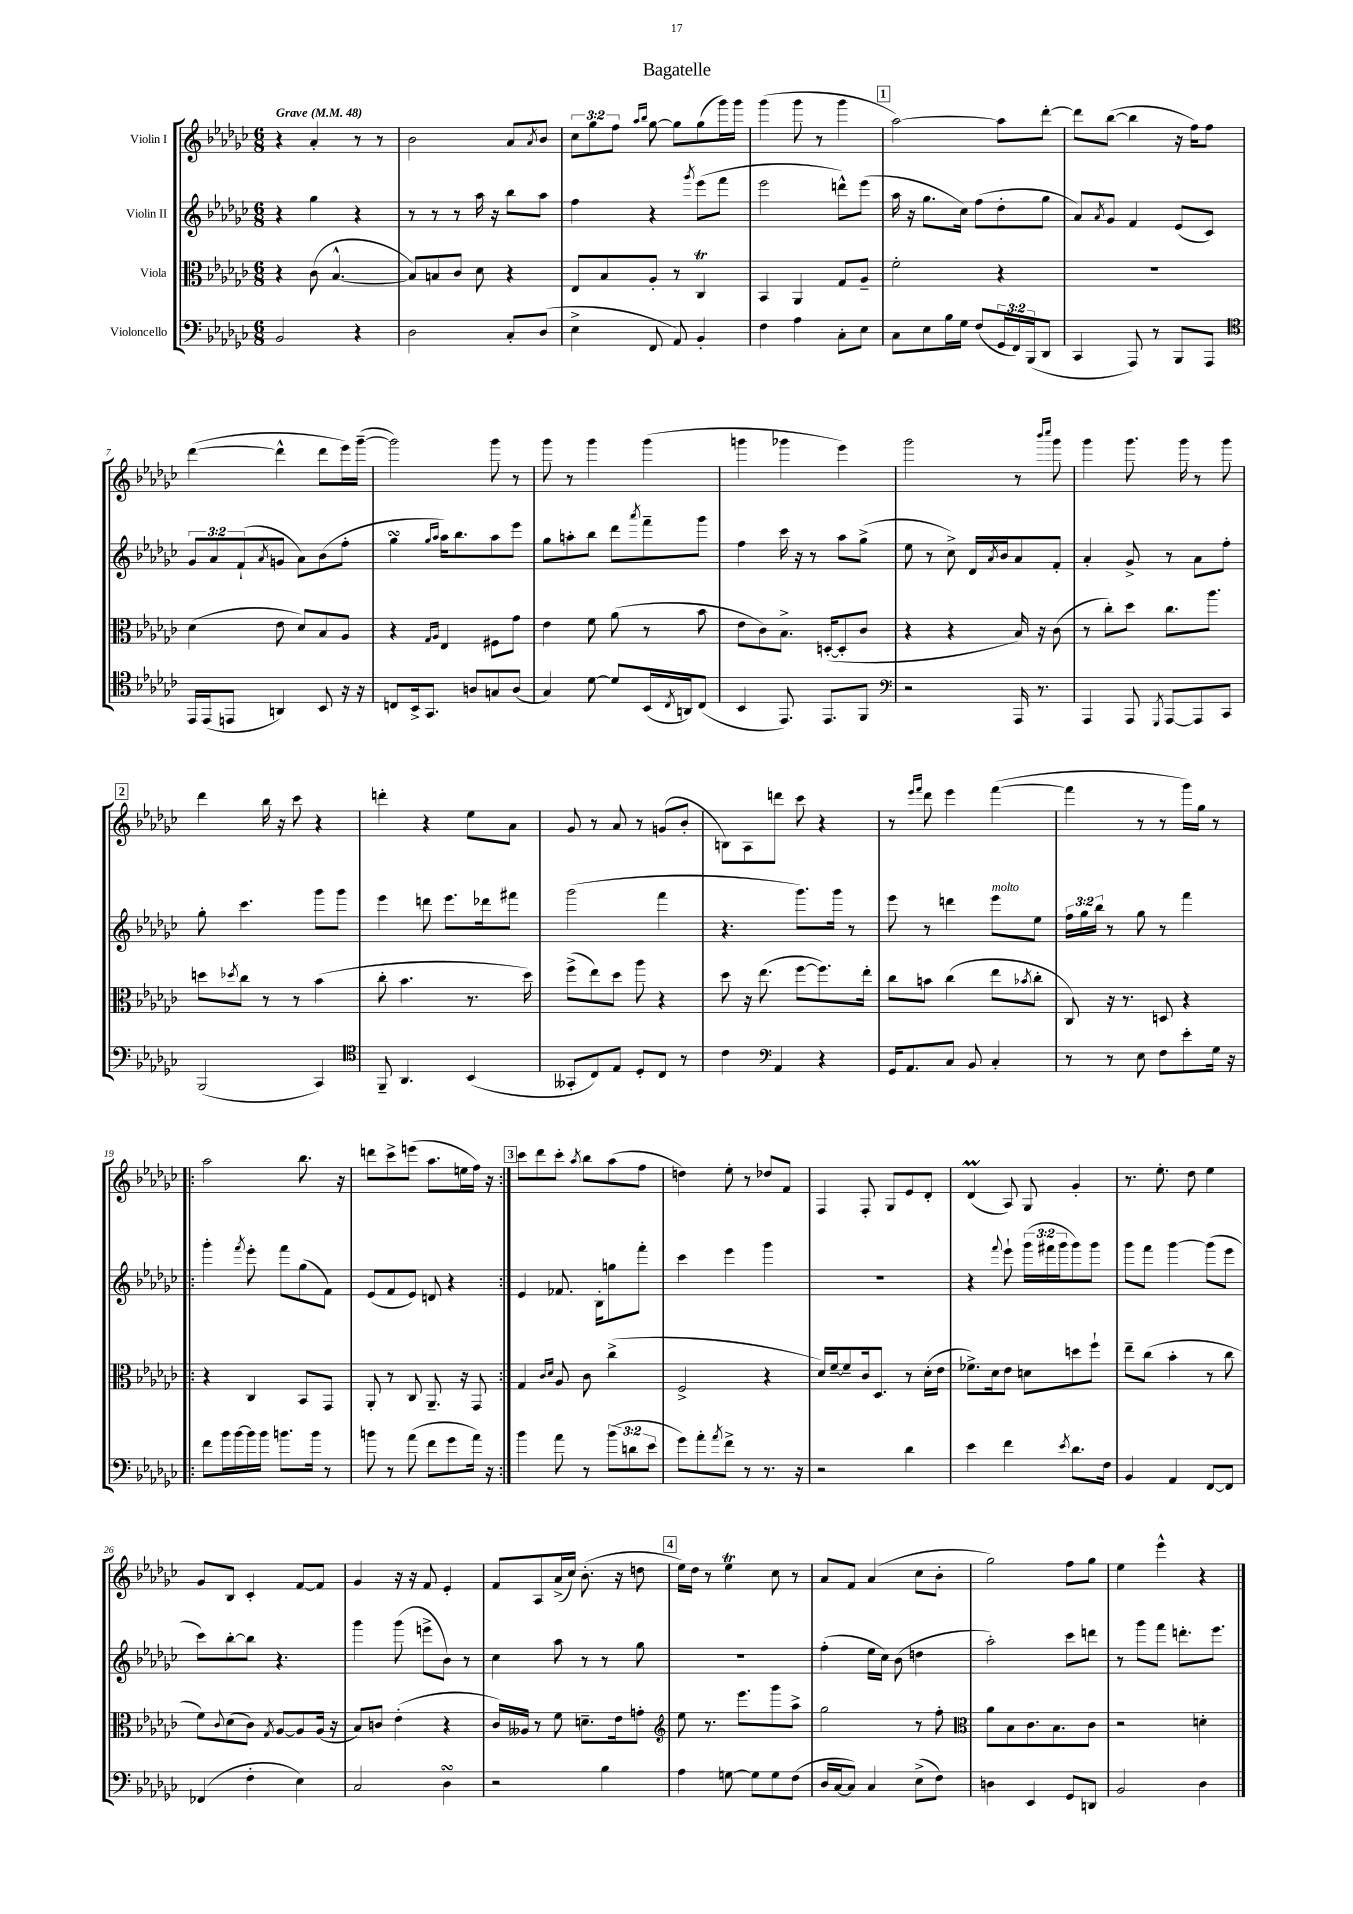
\header { title = "Bagatelle" }
<<
\new StaffGroup <<
\new Staff = "s0" \with { instrumentName = "Violin I" } {
    \clef treble \key ges \major \numericTimeSignature \time 6/8 \override Staff.TupletNumber.text = #tuplet-number::calc-fraction-text \tempo "Grave" 4 = 48
    r4 aes'4-. r8 r8 |
    bes'2 aes'8 \acciaccatura { aes'8 } bes'8 |
    \tuplet 3/2 { ces''8 ges''8 f''8 } \grace { aes''16 bes''16 } ges''8~ ges''8 ges''8( ges'''16) ges'''16 |
    ges'''4( ges'''8 r8 ges'''4 |
    \mark \markup { \box "1" } aes''2~) aes''8 des'''8~-. |
    des'''8 bes''8~( bes''4 r16 f''16) f''8 |
    des'''4~( des'''4-^ des'''8 ees'''16) ges'''16~--( |
    ges'''2) ges'''8 r8 |
    ges'''8 r8 ges'''4 ges'''4( |
    g'''4 ges'''4 ees'''4) |
    ges'''2 r8 \grace { bes'''16 ces''''16 } ges'''8 |
    ges'''4 ges'''8. ges'''16 r8 ges'''8 |
    \mark \markup { \box "2" } des'''4 bes''16 r16 ces'''8 r4 |
    d'''4-. r4 ees''8 aes'8 |
    ges'8 r8 aes'8 r8 g'8( bes'8-. |
    b8) aes8 d'''8 ces'''8 r4 |
    r8 \grace { ees'''16 f'''16 } des'''8 ees'''4 f'''4~( |
    f'''4 r8 r8 ges'''16) ges''16 r8 |
    \repeat volta 2 { aes''2 bes''8. r16 |
    d'''8 ces'''8-> e'''8( aes''8. e''16 f''16) r16 | }
    \mark \markup { \box "3" } ces'''8 des'''8 ces'''8-. \acciaccatura { aes''8 } bes''8 aes''8( f''8 |
    d''4) ees''8-. r8 des''8 f'8 |
    f4 f8-. ges8 ees'8 des'8-. |
    des'4\prall( aes8) ges8 ges'4-. |
    r8. ees''8.-. des''8 ees''4 |
    ges'8 bes8 ces'4-. f'8~ f'8 |
    ges'4 r16 r16 f'8 ees'4-. |
    f'8 aes8 aes'16->( ces''16) bes'8.-.( r16 d''8 |
    \mark \markup { \box "4" } ees''16) des''16 r8 ees''4\trill ces''8 r8 |
    aes'8 f'8 aes'4( ces''8 bes'8-. |
    ges''2) f''8 ges''8 |
    ees''4 ees'''4-^ r4 \bar "|." |
}
\new Staff = "s1" \with { instrumentName = "Violin II" } {
    \clef treble \key ges \major \numericTimeSignature \time 6/8 \override Staff.TupletNumber.text = #tuplet-number::calc-fraction-text
    r4 ges''4 r4 |
    r8 r8 r8 aes''16 r16 bes''8 aes''8 |
    f''4 r4 \acciaccatura { ges'''8 } ees'''8( f'''8 |
    ees'''2 d'''8-^) ees'''8( |
    \mark \markup { \box "1" } aes''16 r16 ges''8. ces''16) f''8( des''8-. ges''8 |
    aes'8) \acciaccatura { aes'8 } ges'8 f'4 ees'8( ces'8) |
    \tuplet 3/2 { ges'8 aes'8 f'8-!( } \acciaccatura { aes'8 } g'8 aes'8) bes'8( f''8-. |
    ges''4\turn \grace { ges''16 aes''16 } aes''16) bes''8. aes''8 ees'''8 |
    ges''8 a''8-. bes''8 des'''8 \acciaccatura { aes'''8 } f'''8-- ges'''8 |
    f''4 ces'''16 r16 r8 aes''8 ges''8->( |
    ees''8 r8 ces''8->) des'16 \acciaccatura { aes'8 } bes'16 aes'8 f'8-. |
    aes'4-. ges'8-> r8 aes'8 f''8-. |
    \mark \markup { \box "2" } ges''8-. ces'''4. ges'''8 ges'''8 |
    ees'''4 d'''8 ees'''8. des'''16 fis'''8 |
    ges'''2( f'''4 |
    r4. ges'''8.) ges'''16 r8 |
    ees'''8 r8 d'''4 ees'''8^\markup { \italic "molto" } ees''8 |
    \tuplet 3/2 { f''16 ges''16 bes''16 } r8 ges''8 r8 f'''4 |
    \repeat volta 2 { ges'''4-. \acciaccatura { f'''8 } ees'''8-. f'''8 ges''8( f'8) |
    ees'8( f'8 ees'8) d'8 r4 | }
    \mark \markup { \box "3" } ees'4 fes'8. bes16-. g''8 f'''8-. |
    ces'''4 ees'''4 ges'''4 |
    R2. |
    r4 \appoggiatura { f'''8 } ees'''8-! \tuplet 3/2 { ges'''16( fis'''16 ges'''16 } ges'''8) ges'''8 |
    ges'''8 f'''8 ges'''4~ ges'''8( ees'''8 |
    ces'''8) bes''8~-. bes''8 r4. |
    ges'''4 ges'''8( e'''8-> bes'8) r8 |
    ces''4 aes''8 r8 r8 ges''8 |
    \mark \markup { \box "4" } R2. |
    f''4-.( ees''16 ces''16) bes'8( d''4 |
    aes''2-.) ces'''8 d'''8 |
    r8 ges'''8 f'''8 d'''8.-. ees'''8. \bar "|." |
}
\new Staff = "s2" \with { instrumentName = "Viola" } {
    \clef alto \key ges \major \numericTimeSignature \time 6/8
    r4 ces'8( bes4.~-^ |
    bes8) b8 ces'8 des'8 r4 |
    ees8 bes8 aes8-. r8 ces4\trill |
    bes,4 aes,4 ges8 aes8-- |
    \mark \markup { \box "1" } f'2-. r4 |
    R2. |
    des'4( ees'8 des'8) bes8 aes8 |
    r4 \grace { ges16 aes16 } ees4 fis8 ges'8 |
    ees'4 f'8 aes'8( r8 bes'8 |
    ees'8 ces'8) bes8.-> d16~-.( d8-. ces'8 |
    r4 r4 bes16) r16 ces'8( |
    r8 ces''8-.) des''8 ces''8. aes''8. |
    \mark \markup { \box "2" } d''8 \acciaccatura { des''8 } ces''8 r8 r8 bes'4( |
    ces''8-. bes'4. r8. des''16) |
    f''8->( ees''8) des''8 aes''8 r4 |
    des''8 r16 ees''8.( f''8~ f''8.) ees''16-. |
    ces''8 b'8 ces''4( ees''8 \acciaccatura { bes'8 } ces''8-. |
    ces8) r16 r8. d8 r4 |
    \repeat volta 2 { r4 ces4 bes,8 ges,8 |
    aes,8-. r8 ces8 aes,8.-- r16 ges,8 | }
    \mark \markup { \box "3" } ges4 \grace { ces'16 des'16 } aes8 ces'8 ces''4->( |
    f2-> r4 |
    des'16) f'16~-- f'8-- ces'16 des8. r8 des'16-.( ees'16 |
    fes'8.->) des'16 ees'8 d'8 d''8 f''8-! |
    ees''8-- ces''8( bes'4-. r8 ces''8 |
    f'8) \appoggiatura { ces'8 } des'8( ces'8) \acciaccatura { ges8 } aes8~ aes8 aes16( r16 |
    bes8) c'8 ees'4-.( r4 |
    ces'16) aeses16 r8 f'8 d'8.-- ees'16 g'8-. |
    \mark \markup { \box "4" } \clef treble ees''8 r8. ees'''8. ges'''8 aes''8-> |
    ges''2 r8 f''8-. |
    \clef alto aes'8 bes8 ces'8. bes8. ces'8 |
    r2 d'4-. \bar "|." |
}
\new Staff = "s3" \with { instrumentName = "Violoncello" } {
    \clef bass \key ges \major \numericTimeSignature \time 6/8 \override Staff.TupletNumber.text = #tuplet-number::calc-fraction-text
    bes,2 r4 |
    des2 ces8-. des8( |
    ees4-> f,8 aes,8) bes,4-. |
    f4 aes4 ces8-. ees8 |
    \mark \markup { \box "1" } ces8 ees8 bes16 ges16 f8( \tuplet 3/2 { ges,16 f,16) bes,,16( } des,8 |
    ces,4 aes,,8) r8 bes,,8 aes,,8 |
    \clef tenor ees,16 ees,16( e,8 a,4) bes,8 r16 r16 |
    c8 bes,16-> ges,8. a8 g8 a8( |
    ges4) des'8~ des'8 bes,16( \acciaccatura { ces8 } a,16) ces8( |
    bes,4 ees,8.) ees,8. f,8 |
    \clef bass r2 aes,,16 r8. |
    aes,,4 aes,,8 \acciaccatura { ges,,8 } aes,,8~ aes,,8 ces,8 |
    \mark \markup { \box "2" } bes,,2( ces,4) |
    \clef tenor f,8-- aes,4. bes,4( |
    geses,8-. ces8) ees8 des8-. ces8 r8 |
    ces'4 \clef bass aes,4 r4 |
    ges,16 aes,8. ces8 bes,8 ces4-. |
    r8 r8 ees8 f8 ees'8-. ges16 r16 |
    \repeat volta 2 { f'8 bes'16 bes'16~ bes'16 bes'16 b'8. b'16 r8 |
    b'8 r8 aes'8( f'8 ges'8 aes'16) r16 | }
    \mark \markup { \box "3" } bes'4 aes'8 r8 \tuplet 3/2 { bes'8( d'8 ees'8 } |
    ges'8) aes'8-. \acciaccatura { aes'8 } f'8-> r8 r8. r16 |
    r2 des'4 |
    ees'4 f'4 \acciaccatura { ees'8 } des'8. f16 |
    bes,4 aes,4 f,8~ f,8 |
    fes,4( f4-. ees4) |
    ces2 des4\turn |
    r2 bes4 |
    \mark \markup { \box "4" } aes4 g8~ g8 g8 f8( |
    des16 ces16~ ces8) ces4 ees8->( f8) |
    d4 ees,4 ges,8 d,8 |
    bes,2 des4 \bar "|." |
}
>>
>>
